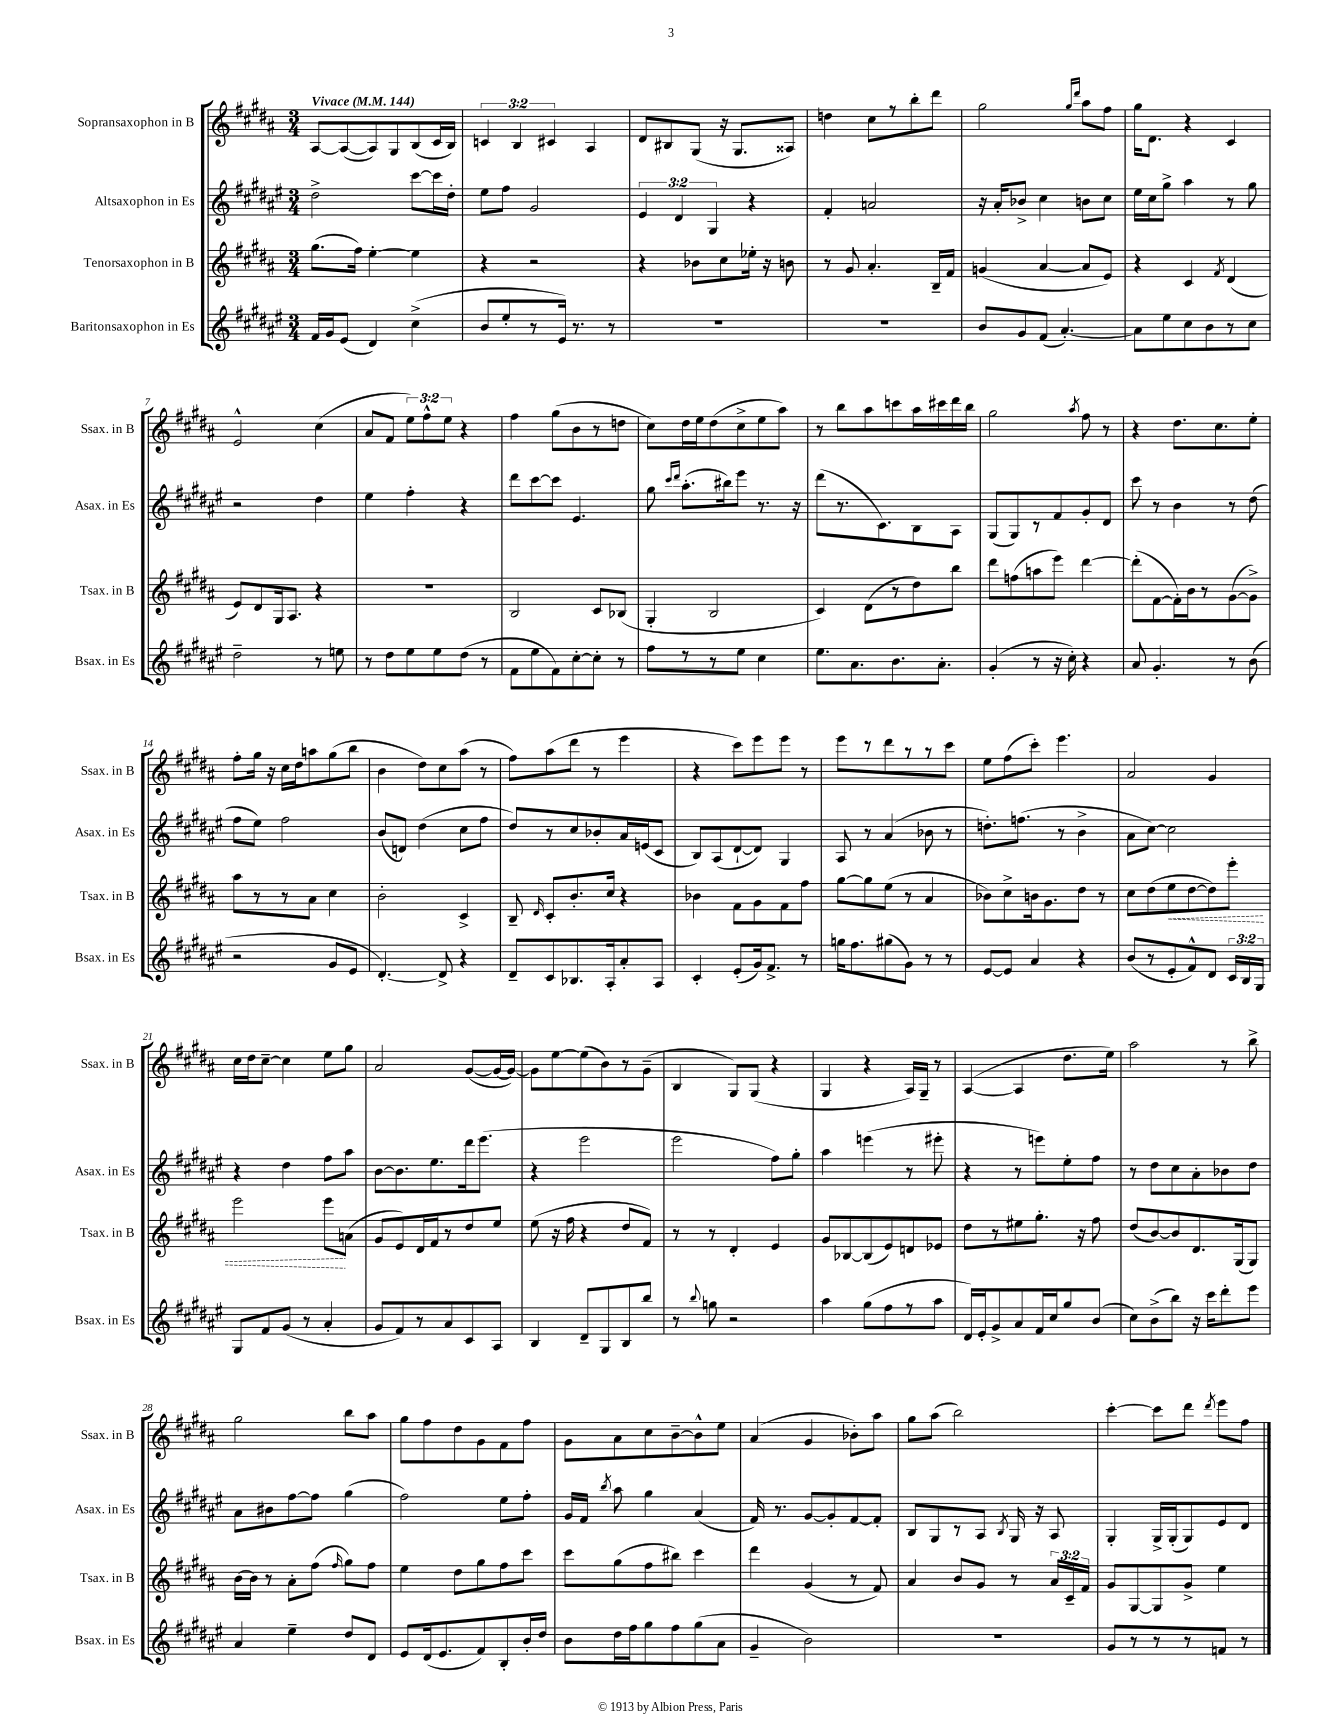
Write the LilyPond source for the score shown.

<<
\new StaffGroup <<
\new Staff = "s0" \with { instrumentName = "Sopransaxophon in B" shortInstrumentName = "Ssax. in B" } {
    \clef treble \key b \major \numericTimeSignature \time 3/4 \override Staff.TupletNumber.text = #tuplet-number::calc-fraction-text \tempo "Vivace" 4 = 144
    \autoBeamOff ais8[~ ais8~( ais8) gis8 b8( cis'16 b16]) |
    \tuplet 3/2 { c'4 b4 cis'4 } ais4 |
    dis'8[ bis8 gis8]( r16 gis8.[ aisis8]) |
    d''4 cis''8[ r8 b''8-. dis'''8] |
    gis''2 \grace { gis''16[ dis'''16] } ais''8[ fis''8] |
    gis''16[ dis'8.] r4 cis'4 |
    e'2-^ cis''4( |
    ais'8[ fis'8] \tuplet 3/2 { e''8[) fis''8-^ e''8] } r4 |
    fis''4 gis''8[( b'8 r8 d''8] |
    cis''8[) dis''16 e''16 dis''8( cis''8-> e''8 ais''8]) |
    r8 b''8[ ais''8 c'''8 ais''16 cis'''16 dis'''16 b''16] |
    gis''2 \acciaccatura { ais''8 } fis''8 r8 |
    r4 dis''8.[ cis''8. e''8]-. |
    fis''8[-. gis''16] r16 cis''16[ dis''16 a''8 gis''8( b''8] |
    b'4 dis''8[) cis''8 ais''8]( r8 |
    fis''8[) ais''8( dis'''8] r8 e'''4 |
    r4 cis'''8[) e'''8 e'''8] r8 |
    e'''8[ r8 dis'''8 r8 r8 cis'''8] |
    e''8[ fis''8( cis'''8]-.) e'''4. |
    ais'2 gis'4 |
    cis''16[ dis''16 cis''8]~-- cis''4 e''8[ gis''8] |
    ais'2 gis'8[~( gis'16~ gis'16]~) |
    gis'8[ e''8~ e''8( b'8) r8 gis'8]--( |
    b4 gis8[) gis8]( r4 |
    gis4 r4 ais16[) gis16]-- r8 |
    ais4~( ais4 dis''8.[ e''16]) |
    ais''2 r8 b''8-> |
    gis''2 b''8[ ais''8] |
    gis''8[ fis''8 dis''8 gis'8 fis'8 fis''8] |
    gis'8[ ais'8 cis''8 b'8~-- b'8-^ e''8] |
    ais'4( gis'4 bes'8[-.) ais''8] |
    gis''8[ ais''8]( b''2) |
    cis'''4~-. cis'''8[ dis'''8] \acciaccatura { dis'''8 } e'''8[ fis''8] \bar "|." |
}
\new Staff = "s1" \with { instrumentName = "Altsaxophon in Es" shortInstrumentName = "Asax. in Es" } {
    \clef treble \key fis \major \numericTimeSignature \time 3/4 \override Staff.TupletNumber.text = #tuplet-number::calc-fraction-text
    \autoBeamOff dis''2-> cis'''8[~ cis'''16 dis''16]-. |
    eis''8[ fis''8] gis'2 |
    \tuplet 3/2 { eis'4 dis'4 gis4 } r4 |
    fis'4-. a'2 |
    r16 ais'16[-. bes'8]-> cis''4 b'8[ cis''8] |
    eis''16[ cis''16 gis''8]-> ais''4 r8 gis''8 |
    r2 dis''4 |
    eis''4 fis''4-. r4 |
    dis'''8[ cis'''8~ cis'''8] eis'4. |
    gis''8 \grace { cis'''16[ dis'''16] } ais''8.[-.( bis''16) eis'''8] r8. r16 |
    dis'''8[( r8. cis'8.) b8 ais8] |
    gis8[( gis8) r8 fis'8 gis'8-. dis'8] |
    cis'''8 r8 b'4 r8 dis''8( |
    fis''8[ eis''8]) fis''2 |
    b'8[( d'8]) dis''4( cis''8[ fis''8] |
    dis''8[) r8 cis''8 bes'8-. ais'16 e'16( cis'8] |
    b8[) ais8( dis'8~-! dis'8]) gis4 |
    ais8 r8 ais'4( bes'8 r8 |
    d''8.[-.) f''8.]( r8 b'4-> |
    ais'8[ cis''8]~) cis''2 |
    r4 dis''4 fis''8[ ais''8] |
    b'8[~ b'8. eis''8. dis'''16 eis'''8.]( |
    r4 eis'''2 |
    eis'''2 fis''8[) gis''8]-. |
    ais''4 e'''4( r8 eis'''8-. |
    r4 r8 e'''8[) eis''8-. fis''8] |
    r8 dis''8[ cis''8 ais'8-. bes'8 dis''8] |
    ais'8[ bis'8 fis''8~ fis''8] gis''4( |
    fis''2) eis''8[ fis''8]-. |
    gis'16[ fis'16] \acciaccatura { b''8 } ais''8 gis''4 ais'4( |
    fis'16) r8. gis'8[~ gis'8-. fis'8~ fis'8]-. |
    b8[ gis8 r8 ais8] \acciaccatura { b8 } gis16 r16 ais8 |
    gis4-. gis16[-> gis16-.( gis8) eis'8 dis'8] \bar "|." |
}
\new Staff = "s2" \with { instrumentName = "Tenorsaxophon in B" shortInstrumentName = "Tsax. in B" } {
    \clef treble \key b \major \numericTimeSignature \time 3/4 \override Staff.TupletNumber.text = #tuplet-number::calc-fraction-text
    \autoBeamOff gis''8.[( fis''16]) e''4~-. e''4 |
    r4 r2 |
    r4 bes'8[ cis''8 ees''16]-. r16 b'8 |
    r8 gis'8 ais'4.-. b16[-- fis'16] |
    g'4( ais'4~ ais'8[ e'8]) |
    r4 cis'4 \acciaccatura { fis'8 } dis'4( |
    e'8[) dis'8 gis16 ais8.] r4 |
    R2. |
    b2 cis'8[ bes8]( |
    gis4-. b2 |
    cis'4) dis'8[( r8 dis''8) b''8] |
    dis'''8[ f''8( a''8 e'''8]) dis'''4~ |
    dis'''8[-.( fis'8~ fis'16-.) b'16 r8 gis'8~( gis'8]->) |
    ais''8[ r8 r8 ais'8] cis''4 |
    b'2-. cis'4-> |
    b8-- \grace { dis'16 } cis'8[-. b'8.-. cis''16] r4 |
    bes'4 fis'8[ gis'8 fis'8 fis''8] |
    gis''8[~ gis''8 e''8]( r8 ais'4 |
    bes'8[) cis''8-> b'16 gis'8. dis''8] r8 |
    cis''8[ dis''8( \once \override Hairpin.style = #'dashed-line e''8\< dis''8~ dis''8) e'''8]-. |
    e'''2 e'''8[\! a'8]( |
    gis'8[ e'8) dis'16 fis'16 r8 dis''8 e''8] |
    e''8( r16 fis''16 r4 dis''8[ fis'8]) |
    r8 r8 dis'4-. e'4 |
    gis'8[ bes8~ bes8( e'8) d'8 ees'8] |
    dis''8[ r8 eis''8 gis''8.]-. r16 fis''8 |
    dis''8[( b'8~) b'8 dis'8. gis16( gis8]) |
    b'16[~ b'16] r8 ais'8[-. fis''8]( \grace { fis''16 } gis''8[) fis''8] |
    e''4 dis''8[ gis''8 fis''8 cis'''8] |
    cis'''8[ gis''8( fis''8 bis''8]) cis'''4 |
    dis'''4 gis'4( r8 fis'8) |
    ais'4 b'8[ gis'8] r8 \tuplet 3/2 { ais'16[ cis'16-- fis'16] } |
    gis'8[ gis8~ gis8 gis'8]-> e''4 \bar "|." |
}
\new Staff = "s3" \with { instrumentName = "Baritonsaxophon in Es" shortInstrumentName = "Bsax. in Es" } {
    \clef treble \key fis \major \numericTimeSignature \time 3/4 \override Staff.TupletNumber.text = #tuplet-number::calc-fraction-text
    \autoBeamOff fis'16[ gis'16 eis'8]( dis'4) cis''4->( |
    b'8[ eis''8-. r8 eis'16]) r8. r8 |
    R2. |
    R2. |
    b'8[ gis'8 fis'8]( ais'4.~-.) |
    ais'8[ eis''8 cis''8 b'8 r8 cis''8] |
    dis''2-- r8 e''8 |
    r8 dis''8[ eis''8 eis''8 dis''8]( r8 |
    fis'8[ eis''8 fis'8) cis''8~-. cis''8]-. r8 |
    fis''8[ r8 r8 eis''8] cis''4 |
    eis''8.[ ais'8. b'8. ais'8.]-. |
    gis'4-.( r8 r16 cis''16-.) r4 |
    ais'8 gis'4.-. r8 b'8( |
    r2 gis'8[ eis'8] |
    dis'4.~-.) dis'8-> r4 |
    dis'8[-- cis'8 bes8. ais16-. ais'8-. ais8] |
    cis'4-. eis'8[-.( gis'16) fis'8.]-> r8 |
    g''16[ fis''8. gis''8( gis'8]) r8 r8 |
    eis'8[~ eis'8] ais'4 r4 |
    b'8[( r8 eis'8-. fis'8-^) dis'8] \tuplet 3/2 { cis'16[ b16 gis16] } |
    gis8[ fis'8 gis'8]( r8 ais'4-. |
    gis'8[ fis'8) r8 ais'8 cis'8 ais8] |
    b4 dis'8[-- gis8 b8 b''8] |
    r8 \appoggiatura { b''8 } g''8 r2 |
    ais''4 gis''8[( fis''8 r8 ais''8] |
    dis'16[) eis'16-. gis'8-> ais'8 fis'16 cis''16 gis''8 b'8]( |
    cis''8[) b'8->( b''8]) r16 cis'''16[ dis'''8-. eis'''8] |
    ais'4 eis''4-- dis''8[ dis'8] |
    eis'8[ dis'16( eis'8. fis'8) b8-. b'16-. dis''16] |
    b'8[ dis''16 fis''16 gis''8 fis''8 gis''8( ais'8] |
    gis'4-- b'2) |
    R2. |
    gis'8[ r8 r8 r8 f'8] r8 \bar "|." |
}
>>
>>
